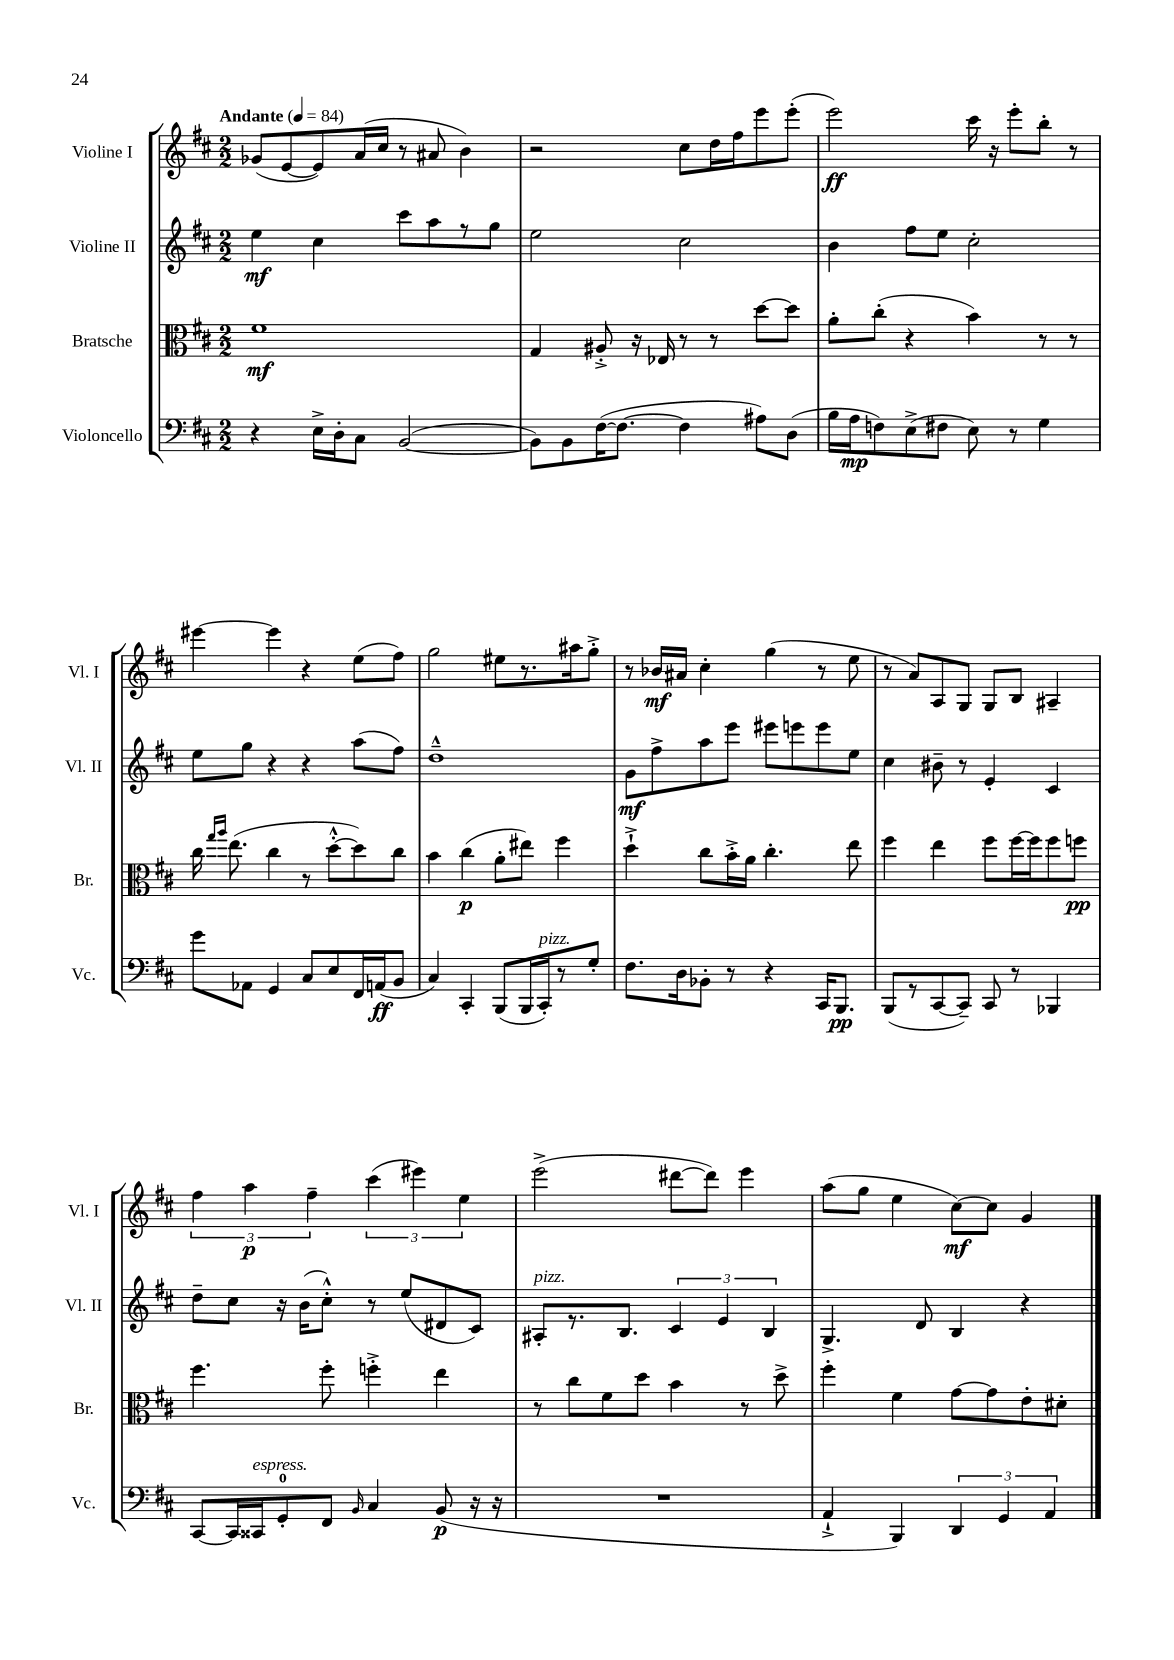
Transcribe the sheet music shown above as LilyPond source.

<<
\new StaffGroup <<
\new Staff = "s0" \with { instrumentName = "Violine I" shortInstrumentName = "Vl. I" } {
    \clef treble \key d \major \numericTimeSignature \time 2/2 \tempo "Andante" 4 = 84
    \autoBeamOff ges'8[( e'8~ e'8) a'16( cis''16] r8 ais'8 b'4) |
    r2 cis''8[ d''16 fis''16 e'''8 e'''8]-.( |
    e'''2\ff) cis'''16 r16 e'''8[-. b''8]-. r8 |
    eis'''4~ eis'''4 r4 e''8[( fis''8]) |
    g''2 eis''8[ r8. ais''16 g''8]-.-> |
    r8 bes'16[\mf ais'16] cis''4-. g''4( r8 e''8 |
    r8 a'8[) a8 g8] g8[ b8] ais4-- |
    \tuplet 3/2 { fis''4 a''4\p fis''4-- } \tuplet 3/2 { cis'''4( eis'''4) e''4 } |
    e'''2->( dis'''8[~ dis'''8]) e'''4 |
    a''8[( g''8] e''4 cis''8[~\mf) cis''8] g'4 \bar "|." |
}
\new Staff = "s1" \with { instrumentName = "Violine II" shortInstrumentName = "Vl. II" } {
    \clef treble \key d \major \numericTimeSignature \time 2/2
    \autoBeamOff e''4\mf cis''4 cis'''8[ a''8 r8 g''8] |
    e''2 cis''2 |
    b'4 fis''8[ e''8] cis''2-. |
    e''8[ g''8] r4 r4 a''8[( fis''8]) |
    d''1---^ |
    g'8[\mf fis''8-> a''8 e'''8] eis'''8[ e'''8 e'''8 e''8] |
    cis''4 bis'8-- r8 e'4-. cis'4 |
    d''8[-- cis''8] r16 b'16[( cis''8]-.-^) r8 e''8[( dis'8 cis'8]) |
    ais8[-.^\markup { \italic "pizz." } r8. b8.] \tuplet 3/2 { cis'4 e'4 b4 } |
    g4.-> d'8 b4 r4 \bar "|." |
}
\new Staff = "s2" \with { instrumentName = "Bratsche" shortInstrumentName = "Br." } {
    \clef alto \key d \major \numericTimeSignature \time 2/2
    \autoBeamOff fis'1\mf |
    g4 ais8-.-> r16 ees16 r8 r8 d''8[~ d''8] |
    a'8[-. cis''8]-.( r4 b'4) r8 r8 |
    cis''16 \grace { g''16[ a''16] } e''8.( cis''4 r8 d''8[~-.-^ d''8) cis''8] |
    b'4 cis''4\p( a'8[-. eis''8]) fis''4 |
    d''4-!-> cis''8[ b'16-.-> a'16] cis''4.-. e''8 |
    fis''4 e''4 fis''8[ fis''16~ fis''16 fis''8 f''8]\pp |
    fis''4. fis''8-. f''4-.-> e''4 |
    r8 cis''8[ fis'8 d''8] b'4 r8 d''8-> |
    fis''4-. fis'4 g'8[~ g'8 e'8-. dis'8]-. \bar "|." |
}
\new Staff = "s3" \with { instrumentName = "Violoncello" shortInstrumentName = "Vc." } {
    \clef bass \key d \major \numericTimeSignature \time 2/2
    \autoBeamOff r4 e16[-> d16-. cis8] b,2~( |
    b,8[) b,8 fis16~( fis8.]~ fis4 ais8[) d8]( |
    b16[ a16\mp f8) e8->( fis8] e8) r8 g4 |
    g'8[ aes,8] g,4 cis8[ e8 fis,16 a,16\ff( b,8] |
    cis4) cis,4-. b,,8[( b,,16 cis,16-.^\markup { \italic "pizz." }) r8 g8]-. |
    fis8.[ d16 bes,8]-. r8 r4 cis,16[ b,,8.]\pp |
    b,,8[( r8 cis,8~ cis,8]--) cis,8 r8 bes,,4 |
    cis,8[~ cis,16 cisis,16^\markup { \italic "espress." } g,8-0-. fis,8] \grace { b,16 } cis4 b,8\p( r16 r16 |
    R1 |
    a,4-!-> b,,4) \tuplet 3/2 { d,4 g,4 a,4 } \bar "|." |
}
>>
>>
\layout { \context { \Score \remove "Bar_number_engraver" } }
